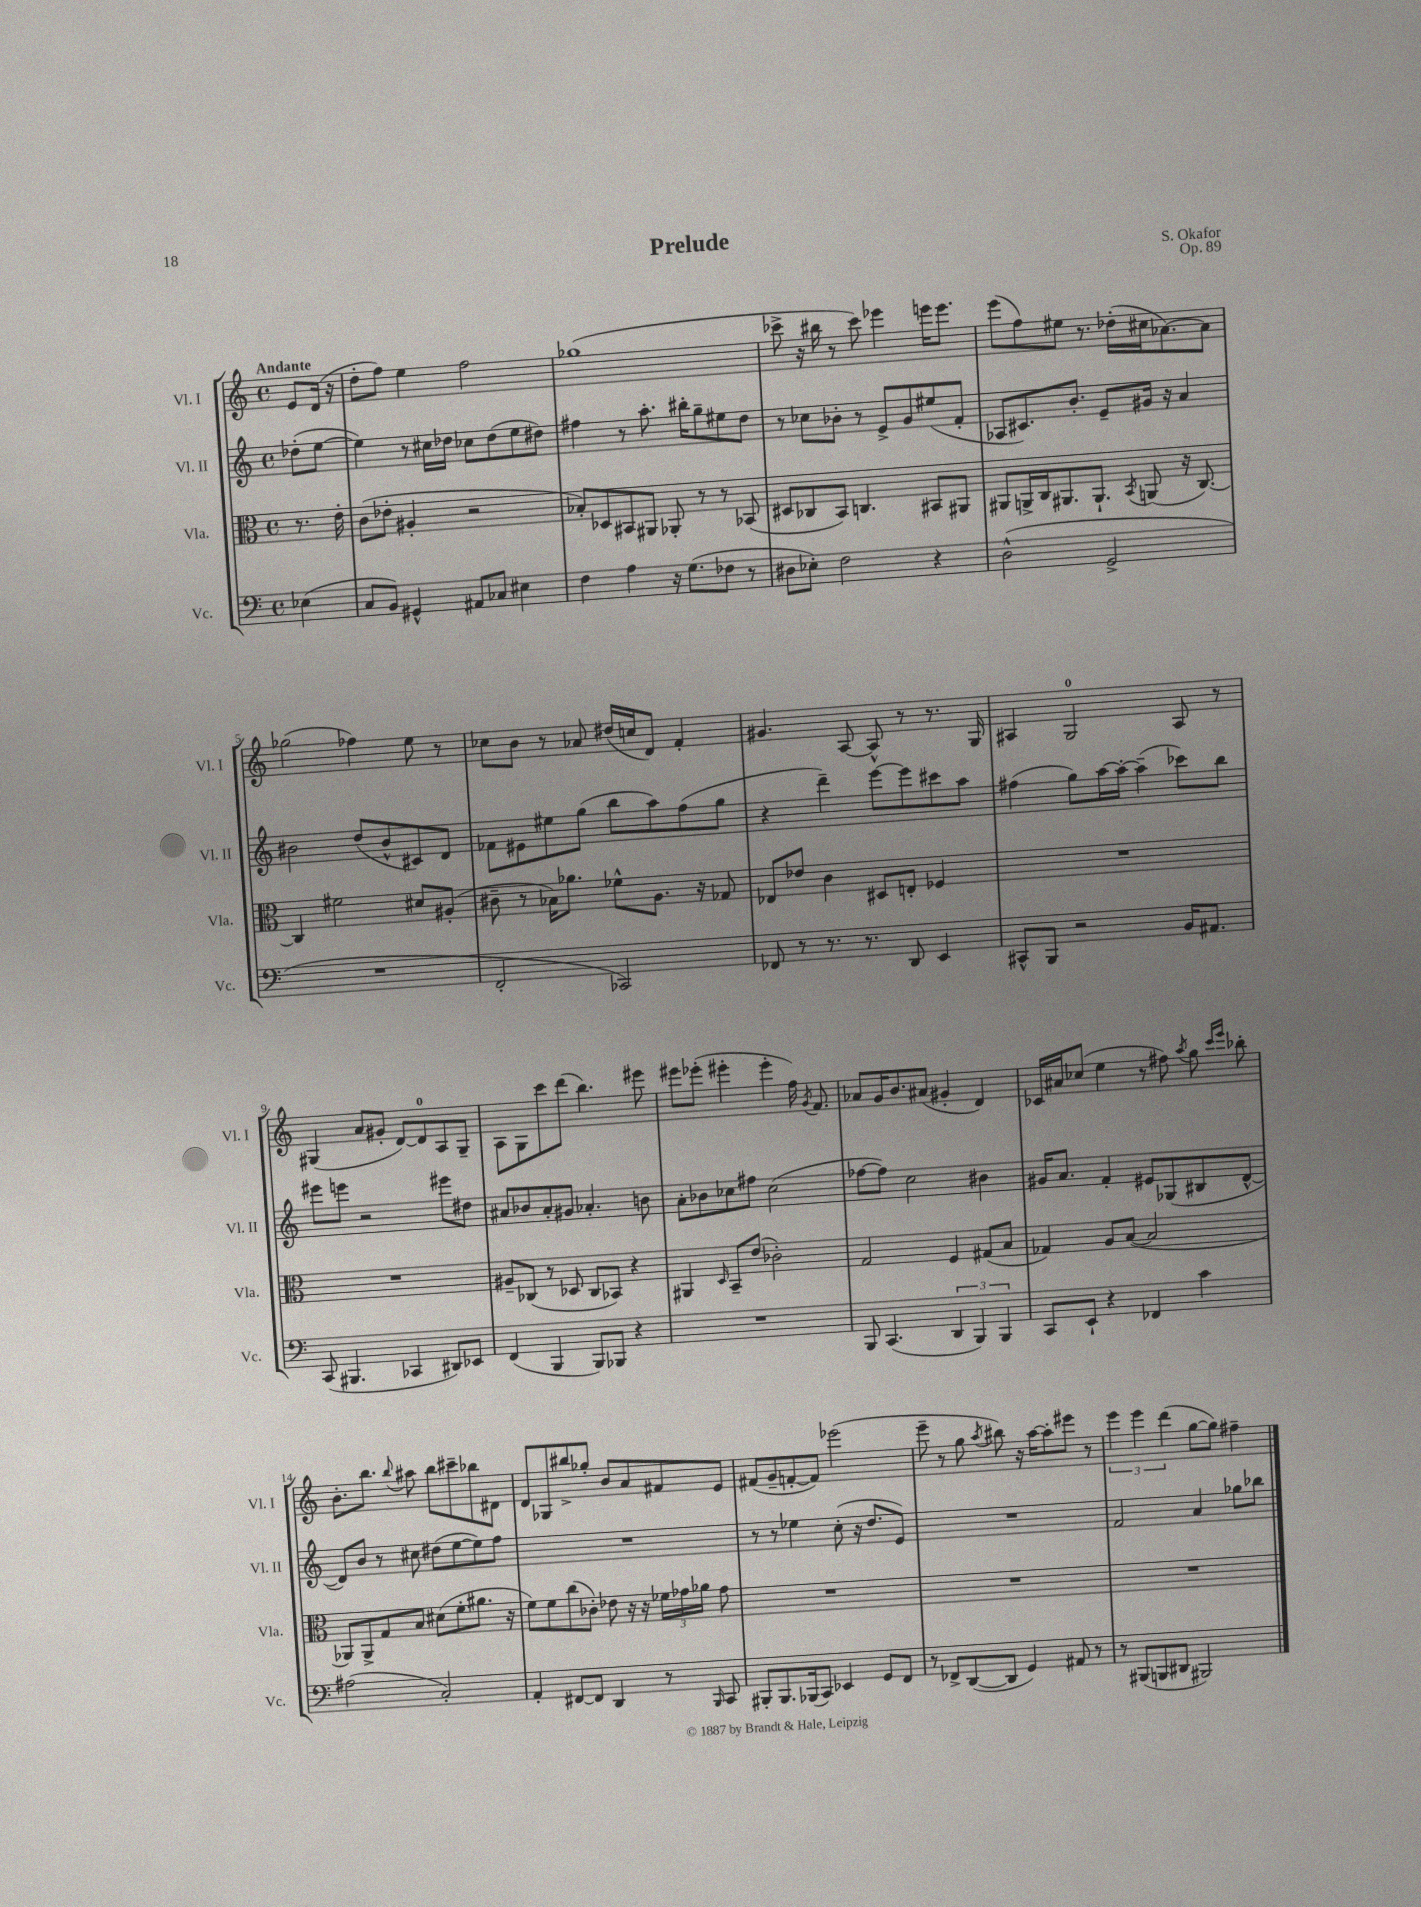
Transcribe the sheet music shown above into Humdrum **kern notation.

**kern	**kern	**kern	**kern
*staff4	*staff3	*staff2	*staff1
*clefF4	*clefC3	*clefG2	*clefG2
*k[]	*k[]	*k[]	*k[]
*M4/4	*M4/4	*M4/4	*M4/4
*met(c)	*met(c)	*met(c)	*met(c)
(4E-	8.r	(8dd-'	8e
.	.	[8ee	(16d
.	16e'	.	16r
=	=	=	=
8C	(8c	4ee])	8dd'
8BB)	8e-'	.	8ff)
4GG#^^	4A#'	8r	4ee
.	.	16cc#	.
.	.	16dd-	.
8AA#	2r	8cc-	2ff
8C-	.	(8dd-	.
4E#	.	8ee	.
.	.	8dd#)	.
=	=	=	=
4F	8B-')	4ff#	(1gg-
.	8D-	.	.
4A	8BB#	8r	.
.	8AA#	8.aa'	.
16r	8AA-'	.	.
(8.G	.	16bb#'	.
.	8r	8gg~	.
8F-	8r	8ee#	.
8r	(8BB-	8dd	.
=	=	=	=
8D#	8D#	8r	8ccc-^
8E-')	8C-	8cc-	16r
.	.	.	16bb#
2F	8BB)	8b-'	8r
.	4.C	8r	8ccc-)
.	.	8e^	4eee-
.	.	8g	.
4r	8BB#	(8ee#	16eee
.	.	.	8.eee
.	8AA#	8f'	.
=	=	=	=
(2D^^	8AA#	8A-	(8eee
.	16AA^	8.c#)	8ff)
.	16C	.	.
.	8.AA#	.	8ee#
.	.	8.b'	.
.	.	.	8.r
.	8.AA#`	.	.
2GG^	.	8e~	.
.	.	.	(16dd-'
.	8qBB	.	.
.	(8AA	16g#	16cc#
.	.	16r	[8.a-)
.	16r	4a	.
.	[8.C)	.	.
.	.	.	8a-]
=	=	=	=
1r	4C]	2b#	(2gg-
.	2f#	.	.
.	.	(8dd	4ff-)
.	.	8b#^^	.
.	8d#	8c#)	8ee
.	(8A#'	8d	8r
=	=	=	=
2FF'	8c#~	8f-	8cc-
.	8r	8e#	8b
.	16B-)	8ee#	8r
.	8.a-	.	.
.	.	(8gg	8a-
2CC-)	8f-^^	8bb	(16dd#
.	.	.	16cc
.	8.A	8aa)	8d)
.	.	(8ff	4f'
.	16r	.	.
.	8G-	8gg	.
=	=	=	=
8FF-	8E-	4r	4.g#
8r	8e-	.	.
8.r	4c	4ddd~)	.
.	.	.	[8A
8.r	.	.	.
.	8D#	[8eee	8A^^]
8DD	8E'	8eee]	8r
4EE	4F-	8ccc#	8.r
.	.	8aa	.
.	.	.	16G
=	=	=	=
8CC#^^	1r	(4ff#	4A#
8BBB	.	.	.
2r	.	8gg)	2G
.	.	[16aa	.
.	.	16aa'_	.
.	.	(4aa~]	.
16BB	.	8ccc-)	8A#
8.AA#	.	.	.
.	.	8bb	8r
=	=	=	=
(8CC	1r	8eee#	(4G#
4.BBB#	.	8eee	.
.	.	2r	8a
.	.	.	8g#'
4CC-	.	.	[8d)
.	.	.	8d]
8DD#)	.	8eee#	8A
8EE-	.	8dd#	8G#~
=	=	=	=
(4FF	8A#~	8a#	8A
.	(8C-	8b-	8G
4BBB	8r	8a#'	8ccc
.	8D-	8g#	(8ddd
8BBB)	8C-	4.a-'	4.bb)
8BBB-	8BB-)	.	.
4r	4r	.	.
.	.	8b	8eee#
=	=	=	=
1r	4AA#	8a'	8eee#
.	.	8b-	(8eee-'
.	16qqD	.	.
.	8BB~	8cc-	4eee#'
.	(8e	8ff#	.
.	2c-')	(2cc-	4eee#'
.	.	.	16ff)
.	.	.	8qg
.	.	.	8.f
=	=	=	=
8BBB	2G	[8ff-	8a-
(4.CC	.	8ff-])	16g
.	.	.	8.b
.	.	2cc	.
.	.	.	(8a#
6DD	4F	.	4g#'
6BBB)	.	.	.
.	(8G#	4b#	4d)
6BBB	.	.	.
.	8B	.	.
=	=	=	=
8CC	4G-)	16g#	16c-
.	.	8.a	16a#
8EE`	.	.	(8cc-
4r	8A	4f'	4ee
.	([8B	.	.
4FF-	2B]	8e#	8r
.	.	(8G-	8ff#)
.	.	.	8qaa
4c	.	8B#	8gg
.	.	.	16qqccc
.	.	.	16qqeee
.	.	[8d^^	8bb-'
=	=	=	=
(2A#	8AA-)	8d])	8.b'
.	8AA-^	8b	.
.	.	.	8.bb
.	8G	8r	.
.	.	.	8qqbb
.	8B	8cc#	8aa#
2C')	(8d#	(8dd#	8bb
.	8f'	[8ee	8ccc#~
.	8.a#	8ee])	8bb-
.	.	8ff	8d#
.	16r	.	.
=	=	=	=
4AA'	8f)	1r	8d
.	8f	.	8G-
[8FF#	(8cc	.	8bb#^
8FF#]	8c-')	.	8gg-'
4DD	8e-	.	8b
.	16r	.	8a
.	16r	.	.
8r	24f-	.	8f#
.	24g-	.	.
.	24a-	.	.
16qqBBB	.	.	.
8CC	8g-	.	8e
=	=	=	=
8BBB#'	1r	8r	(8f#
8.BBB#	.	8r	8g~
.	.	4ee-	[8f'
(16BBB-	.	.	.
8CC)	.	.	8f])
4EE-	.	(8cc'	(2eee-
.	.	16r	.
.	.	8.dd	.
8GG	.	.	.
8FF	.	8e)	.
=	=	=	=
8r	1r	1r	8eee~
8FF-^	.	.	8r
([8DD	.	.	8gg
.	.	.	8qaa
8DD]	.	.	8bb#)
4GG)	.	.	16r
.	.	.	[16aa
.	.	.	8aa']
8AA#	.	.	8eee#
8r	.	.	8r
=	=	=	=
8r	1r	2f	6eee
(8BBB#	.	.	.
.	.	.	6eee
8BBB	.	.	.
.	.	.	(6ddd
8DD#	.	.	.
2BBB#)	.	4a	[8gg
.	.	.	8gg])
.	.	8gg-	4ff#~
.	.	8bb-	.
==	==	==	==
*-	*-	*-	*-
